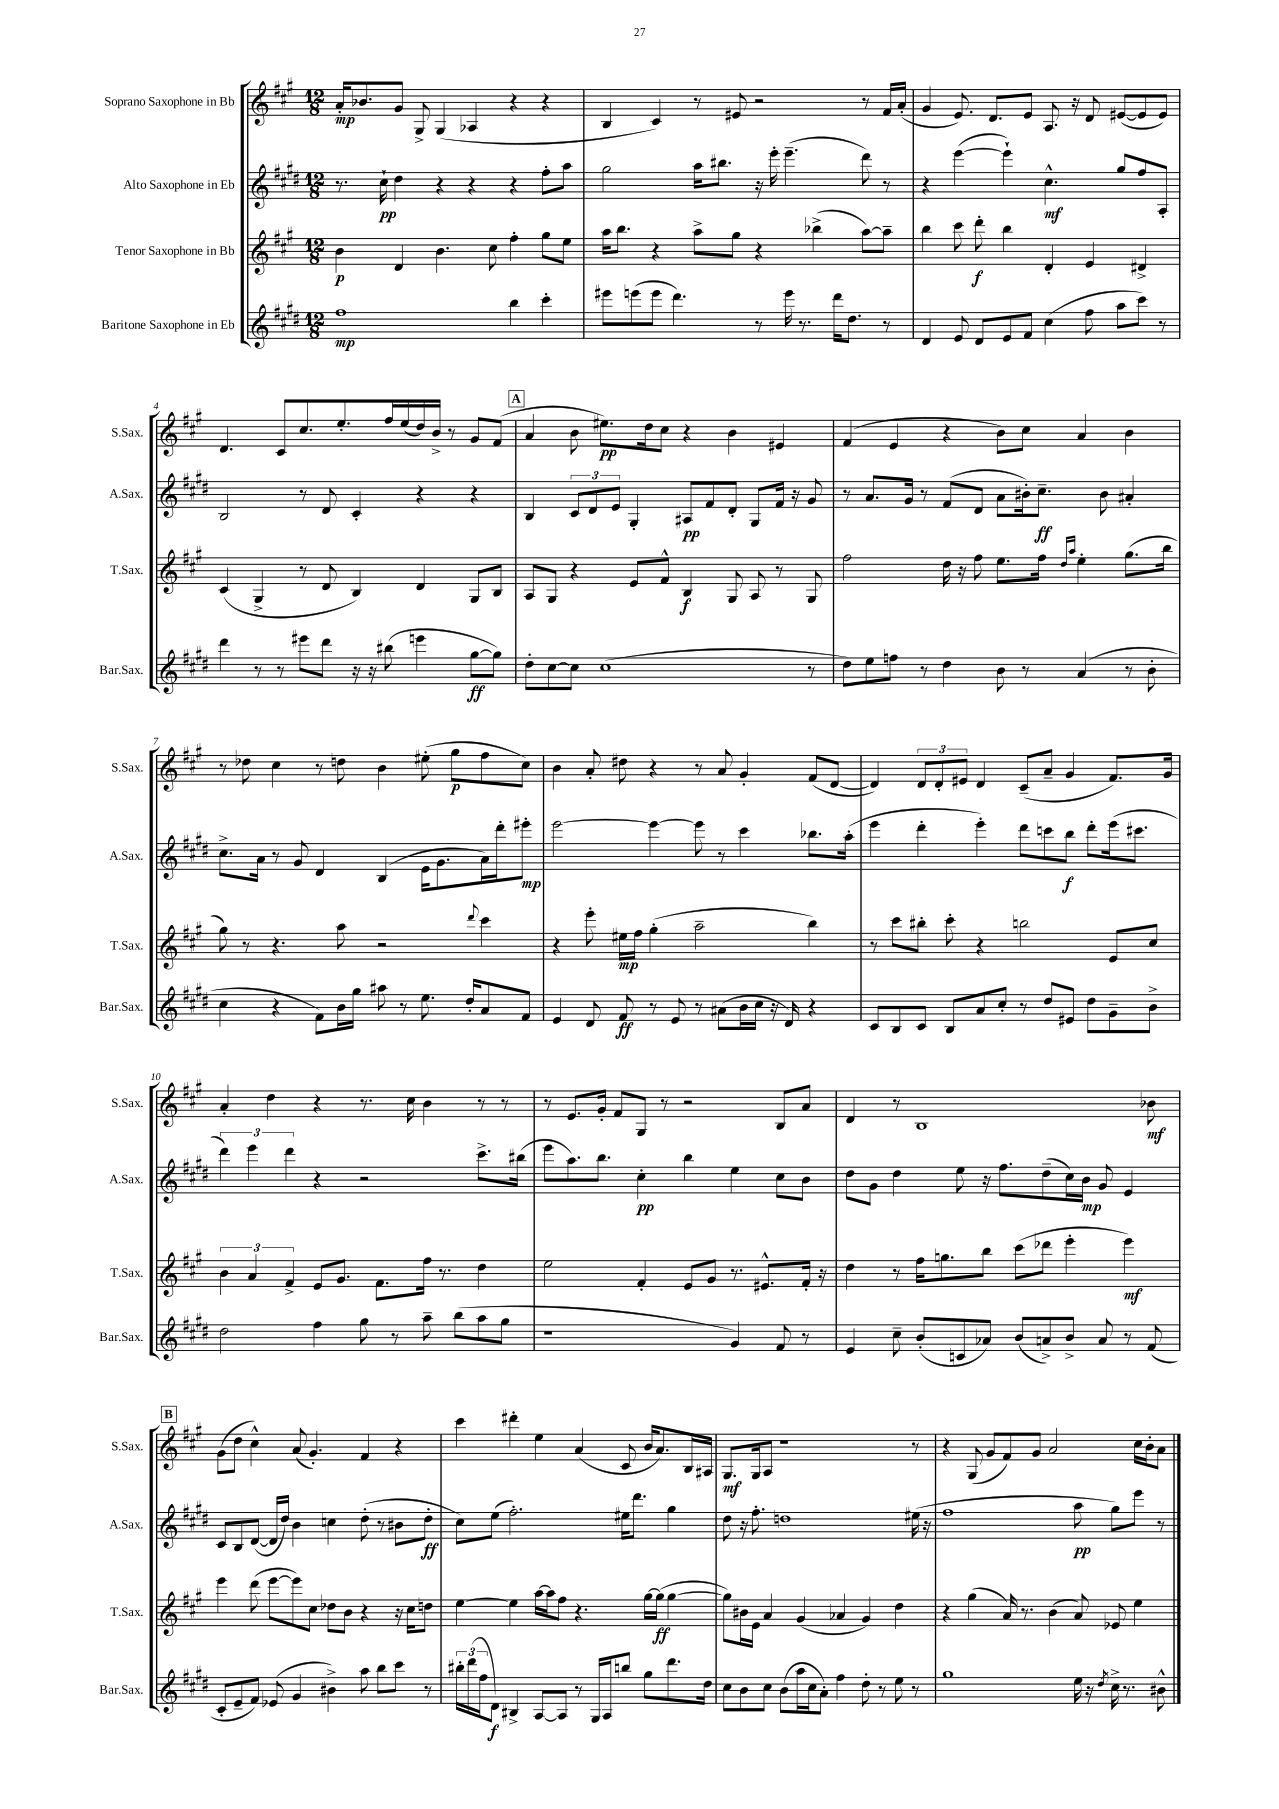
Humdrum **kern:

**kern	**dynam	**kern	**dynam	**kern	**dynam	**kern	**dynam
*part4	*part4	*part3	*part3	*part2	*part2	*part1	*part1
*staff4	*staff4	*staff3	*staff3	*staff2	*staff2	*staff1	*staff1
*I"Baritone Saxophone in Eb	*	*I"Tenor Saxophone in Bb	*	*I"Alto Saxophone in Eb	*	*I"Soprano Saxophone in Bb	*
*I'Bar.Sax.	*	*I'T.Sax.	*	*I'A.Sax.	*	*I'S.Sax.	*
*clefG2	*	*clefG2	*	*clefG2	*	*clefG2	*
*k[f#c#g#d#]	*	*k[f#c#g#]	*	*k[f#c#g#d#]	*	*k[f#c#g#]	*
*M12/8	*	*M12/8	*	*M12/8	*	*M12/8	*
=1	=1	=1	=1	=1	=1	=1	=1
1ff#	mp	4b\	p	8.r	.	16a'/KL	mp
.	.	.	.	.	.	8.b-X/	.
.	.	.	.	16cc#`\	pp	.	.
.	.	4d/	.	4dd#\	.	8g#/J	.
.	.	.	.	.	.	8G#^/	.
.	.	4.b\	.	4r	.	(4G#/	.
.	.	.	.	4r	.	4A-X/	.
.	.	8cc#\	.	.	.	.	.
4bb\	.	4ff#'\	.	4r	.	4r	.
4ccc#'\	.	8gg#\L	.	8ff#'\L	.	4r	.
.	.	8ee\J	.	8aa\J	.	.	.
=2	=2	=2	=2	=2	=2	=2	=2
8eee#X\L	.	16aa\KL	.	2gg#\	.	4B/	.
.	.	8.bb\J	.	.	.	.	.
(8eeen\	.	.	.	.	.	.	.
8eee\J	.	4r	.	.	.	4c#/)	.
4.ddd#\)	.	.	.	.	.	.	.
.	.	8aa^\L	.	16aa\KL	.	8r	.
.	.	.	.	8.bb#X\J	.	.	.
.	.	8gg#\J	.	.	.	8e#X/	.
8r	.	4r	.	16r	.	2r	.
.	.	.	.	16eee'\	.	.	.
16eee\	.	.	.	(4.eee~\	.	.	.
8.r	.	.	.	.	.	.	.
.	.	(4bb-X^\	.	.	.	.	.
16ddd#\KL	.	.	.	.	.	.	.
8.dd#\J	.	.	.	.	.	.	.
.	.	[8aa\L)	.	8ddd#\)	.	8r	.
8r	.	8aa~\J]	.	8r	.	16f#/LL	.
.	.	.	.	.	.	(16a'/JJ	.
=3	=3	=3	=3	=3	=3	=3	=3
4d#/	.	4bb\	.	4r	.	4g#/	.
8e/	.	8ccc#\	.	([4eee\	.	8.e/)	.
8d#/L	.	8ddd'\	f	.	.	.	.
.	.	.	.	.	.	8.d/L	.
8e/	.	4bb\	.	4eee`\])	.	.	.
8f#/J	.	.	.	.	.	8e/J	.
(4cc#\	.	4d'/	.	4.cc#^^\	mf	8.A/	.
.	.	.	.	.	.	16r	.
8ff#\	.	4e/	.	.	.	8d/	.
8aa\L	.	.	.	8gg#/L	.	([8e#X/L	.
8ccc#\J)	.	4d#X^/	.	8ff#/	.	8e#/]	.
8r	.	.	.	8A'/J	.	8e#/J)	.
!!LO:LB:g=z
=4	=4	=4	=4	=4	=4	=4	=4
4ddd#\	.	(4c#/	.	2B/	.	4.d/	.
8r	.	4G#^/	.	.	.	.	.
8r	.	.	.	.	.	8c#/L	.
8eee#X\L	.	8r	.	8r	.	8.cc#/	.
8ddd#\J	.	8d/	.	8d#/	.	.	.
.	.	.	.	.	.	8.ee'/	.
16r	.	4B/)	.	4c#'/	.	.	.
16r	.	.	.	.	.	.	.
(8bb#X\	.	.	.	.	.	16ff#/L	.
.	.	.	.	.	.	(16ee/	.
4eeen\	.	4d/	.	4r	.	16dd/)	.
.	.	.	.	.	.	16b^/JJ	.
.	.	.	.	.	.	8r	.
[8gg#\L	ff	8G#/L	.	4r	.	8g#/L	.
8gg#\J])	.	8B/J	.	.	.	(8f#/J	.
!!LO:REH:place=s1:t=A
=5	=5	=5	=5	=5	=5	=5	=5
8dd#'\L	.	8A/L	.	4B/	.	4a/	.
[8cc#\	.	8G#/J	.	.	.	.	.
8cc#\J]	.	4r	.	12c#/L	.	8b\	.
.	.	.	.	12d#/	.	.	.
(1cc#	.	.	.	.	.	8.ee#X\L)	pp
.	.	.	.	12e/J	.	.	.
.	.	8e/L	.	4G#'/	.	.	.
.	.	.	.	.	.	16dd\k	.
.	.	8f#^^/J	.	.	.	8cc#\J	.
.	.	4B/	f	8A#X/L	pp	4r	.
.	.	.	.	8f#/	.	.	.
.	.	8G#/	.	8d#'/J	.	4b\	.
.	.	8A/	.	8G#/L	.	.	.
.	.	8r	.	16f#/Jk	.	4e#X/	.
.	.	.	.	16r	.	.	.
8r	.	8G#/	.	8g#/	.	.	.
=6	=6	=6	=6	=6	=6	=6	=6
8dd#\L)	.	2ff#\	.	8r	.	(4f#/	.
8ee\	.	.	.	8.a/L	.	.	.
8ffn\J	.	.	.	.	.	4e/	.
.	.	.	.	16g#/Jk	.	.	.
8r	.	.	.	8r	.	.	.
4dd#\	.	16dd\	.	(8f#/L	.	4r	.
.	.	16r	.	.	.	.	.
.	.	8ff#\	.	8d#/J	.	.	.
8b\	.	8.ee\L	.	8a\L	.	8b\L)	.
8r	.	.	.	16b#X'\k)	.	8cc#\J	.
.	.	16ff#\Jk	.	8.cc#~\J	ff	.	.
.	.	16qqdd/LL	.	.	.	.	.
.	.	16qqaa/JJ	.	.	.	.	.
(4a/	.	4ee'\	.	.	.	4a/	.
.	.	.	.	8b#\	.	.	.
8r	.	(8.gg#\L	.	4a#X'/	.	4b\	.
8b'\	.	.	.	.	.	.	.
.	.	16bb\Jk	.	.	.	.	.
!!LO:LB:g=z
=7	=7	=7	=7	=7	=7	=7	=7
4cc#\	.	8gg#\)	.	8.cc#^\L	.	8r	.
.	.	8r	.	.	.	8dd-X\	.
.	.	.	.	16a\Jk	.	.	.
4r	.	4.r	.	8r	.	4cc#\	.
.	.	.	.	8g#/	.	.	.
8f#\L)	.	.	.	4d#/	.	8r	.
16b\L	.	8aa\	.	.	.	8ddn\	.
16gg#\JJ	.	.	.	.	.	.	.
8aa#X\	.	2r	.	(4B/	.	4b\	.
8r	.	.	.	.	.	.	.
8.ee\	.	.	.	16e\KL	.	(8ee#X'\	.
.	.	.	.	8.g#\	.	.	.
.	.	.	.	.	.	8gg#\L	p
16dd#'/KL	.	.	.	.	.	.	.
.	.	8qqddd/	.	.	.	.	.
8a/	.	4ccc#\	.	16a\L)	.	8ff#\	.
.	.	.	.	16ddd#'\J	.	.	.
8f#/J	.	.	.	8eee#X'\J	mp	8cc#\J)	.
=8	=8	=8	=8	=8	=8	=8	=8
4e/	.	4r	.	[2eee\	.	4b\	.
8d#/	.	8eee'\	.	.	.	8a'/	.
8f#/	ff	16ee#X\LL	mp	.	.	8dd#X\	.
.	.	16ff#\JJ	.	.	.	.	.
8r	.	(4gg#'\	.	4eee\_	.	4r	.
8e/	.	.	.	.	.	.	.
8r	.	2aa~\	.	8eee\]	.	8r	.
(8a#X\L	.	.	.	8r	.	8a/	.
16b\L	.	.	.	4ccc#\	.	4g#'/	.
16cc#\JJ	.	.	.	.	.	.	.
16r	.	.	.	.	.	.	.
16d#/)	.	.	.	.	.	.	.
4r	.	4bb\)	.	8.bb-X\L	.	(8f#/L	.
.	.	.	.	.	.	[8d/J	.
.	.	.	.	(16aa'\Jk	.	.	.
=9	=9	=9	=9	=9	=9	=9	=9
8c#/L	.	8r	.	4eee\	.	4d/])	.
8B/	.	8ccc#\L	.	.	.	.	.
8c#/J	.	8bb#X'\J	.	4ddd#'\	.	12d/L	.
.	.	.	.	.	.	12d'/	.
8B/L	.	8ccc#'\	.	.	.	.	.
.	.	.	.	.	.	12e#X/J	.
8a/	.	4r	.	4eee'\)	.	4d/	.
8cc#'/J	.	.	.	.	.	.	.
8r	.	2bbn\	.	8ddd#\L	.	(8c#~/L	.
8dd#/L	.	.	.	8cccn\	.	8a~/J	.
8e#X/J	.	.	.	8bb\J	f	4g#/	.
8dd#\L	.	.	.	8ddd#'\L	.	.	.
8g#~\	.	8e/L	.	(16eee\k	.	8.f#/L)	.
.	.	.	.	8.ccc#X\J	.	.	.
8b^\J	.	8cc#/J	.	.	.	.	.
.	.	.	.	.	.	16g#/Jk	.
!!LO:LB:g=z
=10	=10	=10	=10	=10	=10	=10	=10
2dd#\	.	6b\	.	6ddd#\)	.	4a'/	.
.	.	6a/	.	6eee\	.	.	.
.	.	.	.	.	.	4dd\	.
.	.	6f#^/	.	6ddd#\	.	.	.
4ff#\	.	8e/L	.	4r	.	4r	.
.	.	8.g#/J	.	.	.	.	.
8gg#\	.	.	.	2r	.	8.r	.
.	.	8.f#\L	.	.	.	.	.
8r	.	.	.	.	.	.	.
.	.	.	.	.	.	16cc#\	.
8aa~\	.	16ff#\Jk	.	.	.	4b\	.
.	.	8.r	.	.	.	.	.
(8bb\L	.	.	.	.	.	.	.
8aa\	.	4dd\	.	8.ccc#^\L	.	8r	.
8gg#\J	.	.	.	.	.	8r	.
.	.	.	.	(16bb#X\Jk	.	.	.
=11	=11	=11	=11	=11	=11	=11	=11
1r	.	2ee\	.	8eee\L	.	8r	.
.	.	.	.	8.aa\)	.	8.e/L	.
.	.	.	.	8.bb\J	.	16g#'/Jk	.
.	.	.	.	.	.	8f#/L	.
.	.	4f#'/	.	4cc#'\	pp	8G#/J	.
.	.	.	.	.	.	8r	.
.	.	8e/L	.	4bb\	.	2r	.
.	.	8g#/J	.	.	.	.	.
4g#/)	.	8.r	.	4ee\	.	.	.
.	.	8.e#X^^/L	.	.	.	.	.
8f#/	.	.	.	8cc#\L	.	8B/L	.
8r	.	16f#'/Jk	.	8b\J	.	8a/J	.
.	.	16r	.	.	.	.	.
=12	=12	=12	=12	=12	=12	=12	=12
4e/	.	4dd\	.	8dd#\L	.	4d/	.
.	.	.	.	8g#\J	.	.	.
8cc#~\	.	8r	.	4dd#\	.	8r	.
(8b'/L	.	16ff#\KL	.	.	.	1B	.
.	.	8.ggn\	.	.	.	.	.
8cn/	.	.	.	8ee\	.	.	.
8a-X/J)	.	8bb\J	.	16r	.	.	.
.	.	.	.	8.ff#\L	.	.	.
(8b/L	.	(8ccc#\L	.	.	.	.	.
8an^/)	.	8ddd-X\J	.	(8dd#~\	.	.	.
8b^/J	.	4eee'\	.	16cc#\L)	.	.	.
.	.	.	.	16b\JJ	mp	.	.
8a/	.	.	.	8g#/	.	.	.
8r	.	4eee\)	mf	4e/	.	.	.
(8f#/	.	.	.	.	.	8b-X\	mf
!!LO:LB:g=z
!!LO:REH:place=s1:t=B
=13	=13	=13	=13	=13	=13	=13	=13
8c#'/L	.	4eee\	.	8c#/L	.	(8g#\L	.
8e~/	.	.	.	8B/	.	8dd\J	.
8f#/J)	.	(8ddd\	.	([8d#/J	.	4cc#^^\)	.
(8e-X/	.	[8eee\L	.	16d#/LL]	.	.	.
.	.	.	.	16dd#/JJ)	.	.	.
4g#/	.	8eee\])	.	4b\	.	(8a/	.
.	.	8cc#\J	.	.	.	4.g#'/)	.
4b#X^\)	.	8dd-X\L	.	4ccn\	.	.	.
.	.	8b\J	.	.	.	.	.
8aa\	.	4r	.	(8dd#'\	.	4f#/	.
8bb\L	.	.	.	8r	.	.	.
8ccc#\J	.	16r	.	8b#X\L	.	4r	.
.	.	16cc#\KL	.	.	.	.	.
8r	.	8ddn\J	.	8dd#'\J	ff	.	.
=14	=14	=14	=14	=14	=14	=14	=14
24bb#X'\LL	.	[4ee\	.	8cc#\L)	.	4ccc#\	.
(24ddd#\	.	.	.	.	.	.	.
24ff#\J	.	.	.	.	.	.	.
8d#\J)	f	.	.	(8ee\J	.	.	.
4B#X^/	.	4ee\]	.	2.ff#'\)	.	4ddd#X'\	.
[8A/L	.	[16aa\LL	.	.	.	4ee\	.
.	.	16aa\J]	.	.	.	.	.
8A/J]	.	8ff#\J	.	.	.	.	.
8r	.	4.r	.	.	.	(4a/	.
16G#/LL	.	.	.	.	.	.	.
16A/J	.	.	.	.	.	.	.
8bbn/J	.	.	.	16ee#X\KL	.	8c#/	.
.	.	.	.	8.ddd#\J	.	.	.
8gg#\L	.	[16gg#\LL	.	.	.	16b/KL	.
.	.	(16gg#\JJ]	ff	.	.	8.a/)	.
8.ddd#\	.	[4gg#\	.	4gg#\	.	.	.
.	.	.	.	.	.	16B/L	.
16dd#\Jk	.	.	.	.	.	16A#X/JJ	.
=15	=15	=15	=15	=15	=15	=15	=15
8cc#\L	.	8gg#\L])	.	8dd#\	.	8.G#/L	mf
8b\	.	16b#X\L	.	16r	.	.	.
.	.	16e\JJ	.	8.ff#'\	.	16G#/k	.
8cc#\J	.	4a/	.	.	.	8A/J	.
(8b\L	.	.	.	1ddn	.	1r	.
16aa\L	.	(4g#/	.	.	.	.	.
16cc#\J	.	.	.	.	.	.	.
8a'\J)	.	.	.	.	.	.	.
4ff#\	.	4a-X/	.	.	.	.	.
8dd#'\	.	4g#/)	.	.	.	.	.
8r	.	.	.	.	.	.	.
8ee\	.	4dd\	.	.	.	.	.
8r	.	.	.	(16ee#X\	.	8r	.
.	.	.	.	16r	.	.	.
=16	=16	=16	=16	=16	=16	=16	=16
1gg#	.	4r	.	1ff#	.	4r	.
.	.	(4gg#\	.	.	.	(8G#/	.
.	.	.	.	.	.	8g#/L	.
.	.	16a/)	.	.	.	8f#/)	.
.	.	8.r	.	.	.	.	.
.	.	.	.	.	.	8g#/J	.
.	.	(4b\	.	.	.	2a/	.
16ee\	.	8a/)	.	8aa\	pp	.	.
16r	.	.	.	.	.	.	.
8qdd#/	.	.	.	.	.	.	.
16cc#^\	.	8e-X/	.	8gg#\L)	.	.	.
8.r	.	.	.	.	.	.	.
.	.	4ee\	.	8eee\J	.	16cc#\LL	.
.	.	.	.	.	.	16b'\J	.
8b#X^^\	.	.	.	8r	.	8a\J	.
==	==	==	==	==	==	==	==
*-	*-	*-	*-	*-	*-	*-	*-
